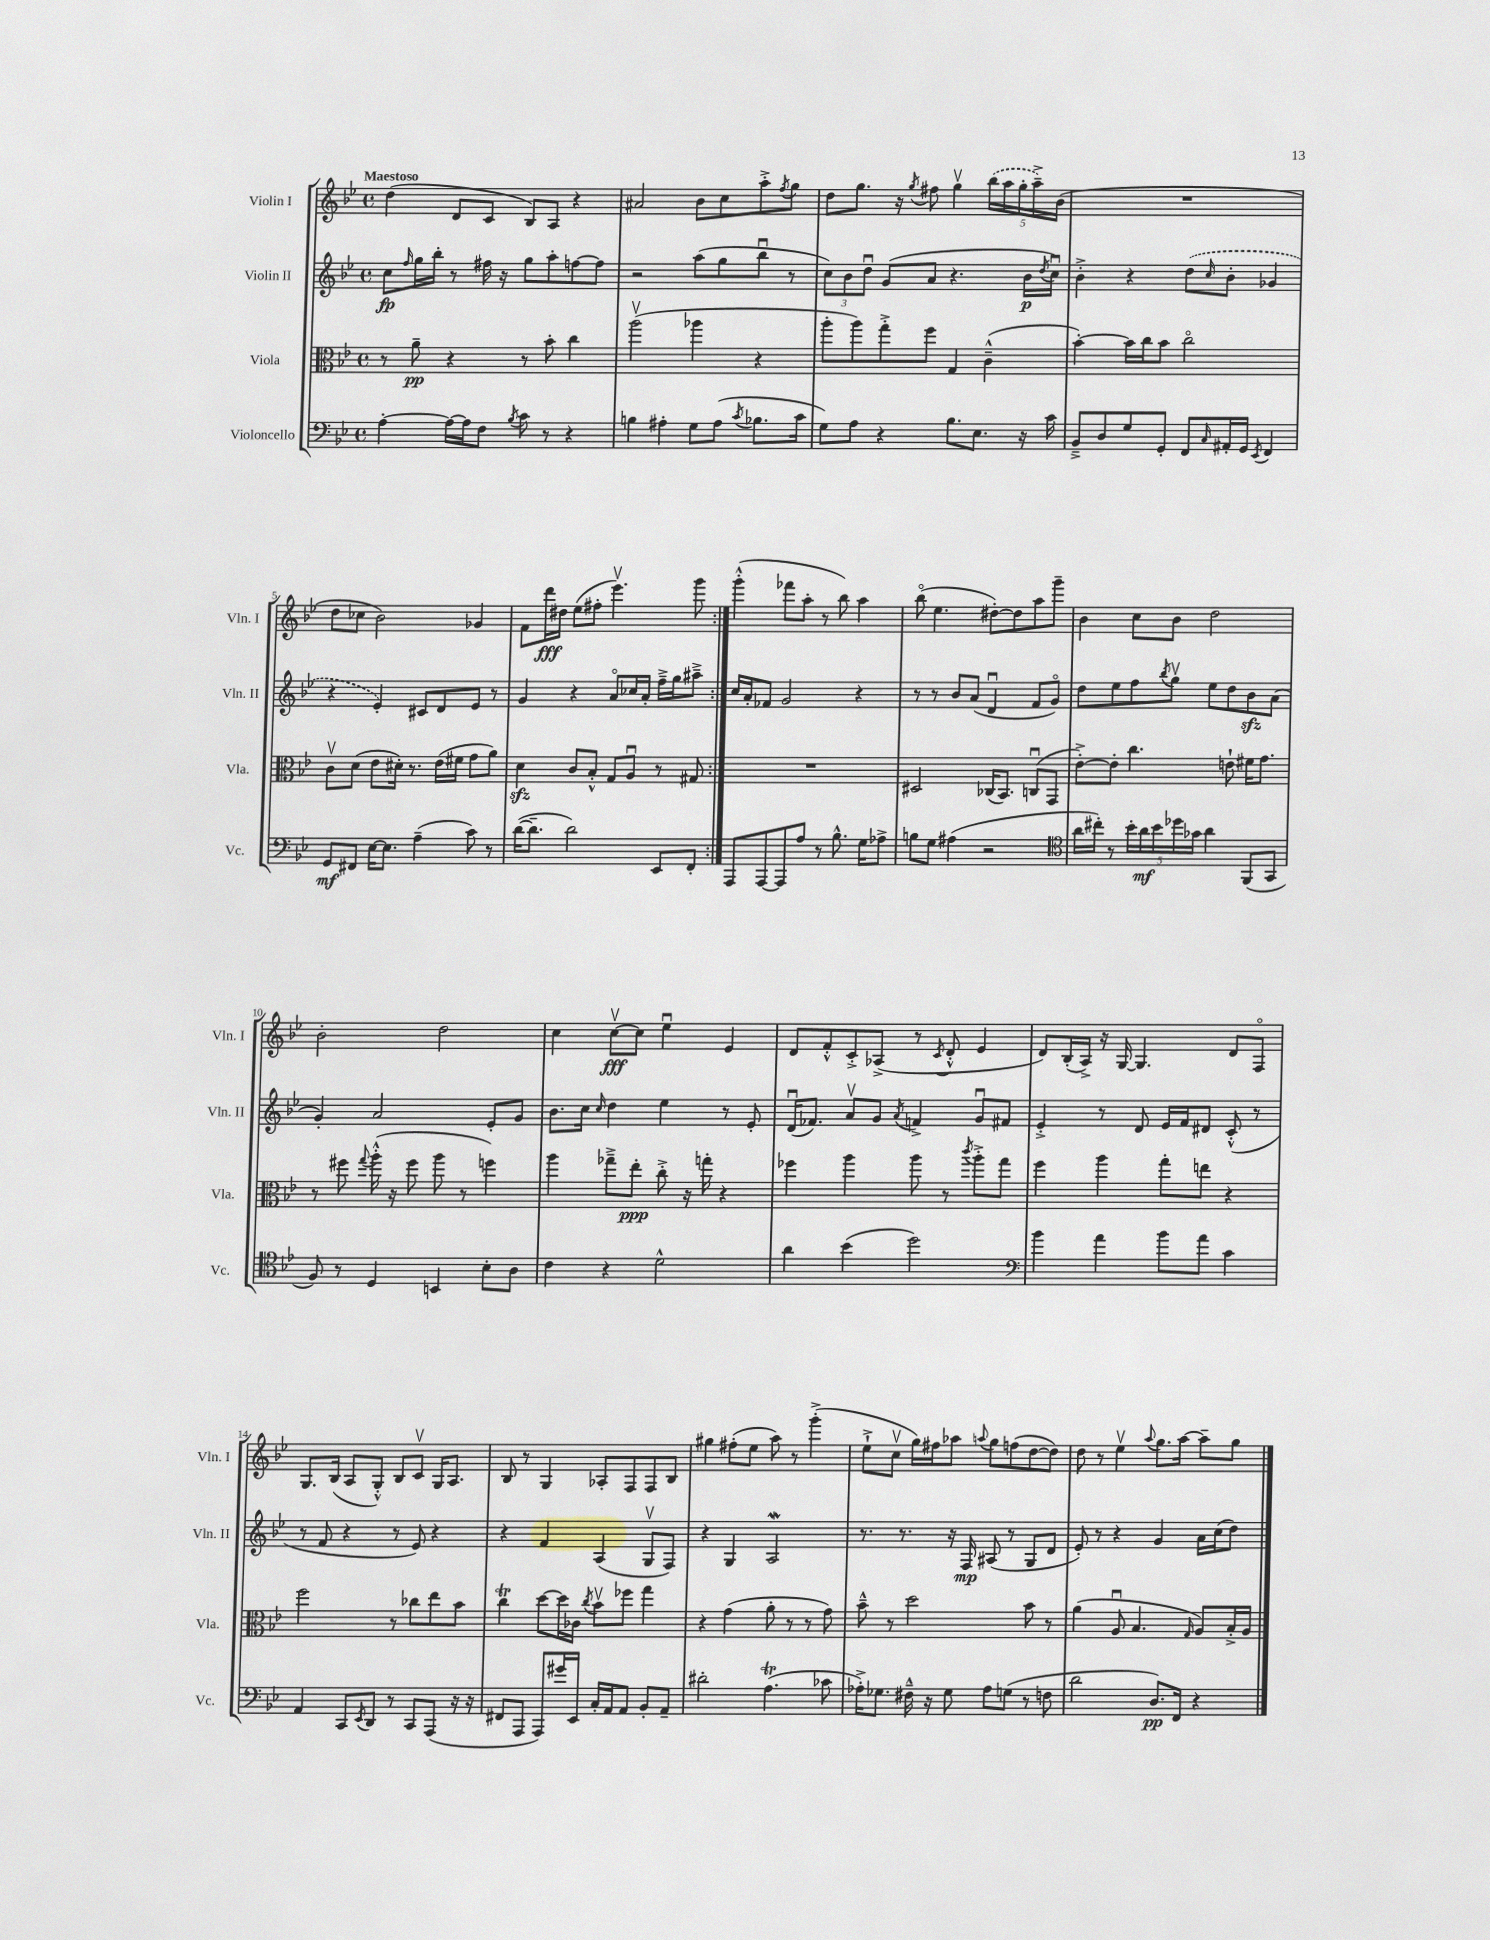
<<
\new StaffGroup <<
\new Staff = "s0" \with { instrumentName = "Violin I" shortInstrumentName = "Vln. I" } {
    \clef treble \key bes \major \defaultTimeSignature \time 4/4 \tempo "Maestoso"
    \repeat volta 2 { d''4( d'8 c'8 bes8) a8 r4 |
    ais'2 bes'8 c''8 a''8-.-> \acciaccatura { f''8 } g''8 |
    d''8 g''8. r16 \acciaccatura { g''8 } fis''8 g''4\upbow \tuplet 5/4 { \once \slurDashed bes''16( a''16 g''16-. a''16--->) bes'16( } |
    R1 |
    d''8 ces''8 bes'2) ges'4 |
    f'8 d'''16\fff dis''16 ees''8( fis''8-. ees'''4.\upbow) g'''8 | }
    g'''4-.-^( fes'''8 a''8-. r8 bes''8) a''4 |
    bes''8\flageolet( ees''4. dis''8~-.) dis''8 a''8 g'''8-- |
    bes'4 c''8 bes'8 d''2 |
    bes'2-. d''2 |
    c''4 c''8~\upbow\fff c''8 ees''4\downbow ees'4 |
    d'8 f'8-.-^ c'8-.-> aes8->( r8 \acciaccatura { c'8 } d'8-.-^ ees'4 |
    d'8) bes16-.( a16->) r16 g16~ g4. d'8 f8\flageolet |
    g8. bes16( a8 g8-.-^) bes8 c'8\upbow g16 a8. |
    bes8 r8 g4 aes8-. f8 f8 bes8 |
    gis''4 fis''8-.( ees''8 a''8) r8 g'''4-.->( |
    ees''8-!-> c''8\upbow g''16) fis''16 aes''8 \appoggiatura { a''8 } g''8 f''8( d''8~ d''8) |
    d''8 r8 ees''4\upbow \appoggiatura { a''8 } g''8. a''16~ a''8-- g''8 \bar "|." |
}
\new Staff = "s1" \with { instrumentName = "Violin II" shortInstrumentName = "Vln. II" } {
    \clef treble \key bes \major \defaultTimeSignature \time 4/4
    \repeat volta 2 { c''8\fp \grace { f''16 } g''16 bes''16-. r8 fis''16 r16 g''8 a''8-. f''8~ f''8 |
    r2 a''8( g''8 bes''8\downbow r8 |
    \tuplet 3/2 { c''8) bes'8 d''8\downbow } g'8( a'8 r4. bes'16\p \acciaccatura { d''8 } c''16\downbow) |
    bes'4-.-> r4 \once \slurDashed d''8( \grace { c''16 } bes'8-. ges'4 |
    r4 ees'4-.) cis'8 d'8 ees'8 r8 |
    g'4 r4 a'8\flageolet ces''16 a'16-. f''16---> g''16 ais''8---> | }
    c''16 a'16-. fes'8 g'2 r4 |
    r8 r8 bes'8 a'8( d'4\downbow f'8 g'8\flageolet) |
    d''8 ees''8 f''8 \acciaccatura { bes''8 } g''8\upbow ees''8 d''8 bes'8\sfz a'8( |
    g'4-.) a'2 ees'8-. g'8 |
    bes'8. c''16 \grace { c''16 } d''4 ees''4 r8 ees'8-. |
    d'16\downbow( fes'8.) a'8\upbow g'8 \acciaccatura { a'8 } f'4-> g'8\downbow fis'8 |
    ees'4-.-> r8 d'8 ees'16 f'16 dis'8 c'8-.-^( r8 |
    r8 f'8 r4 r8 ees'8) r4 |
    r4 f'4 a4( g8\upbow f8) |
    r4 g4 a2\mordent |
    r8. r8. r16 f16\mp ais8( r8 g8 d'8 |
    ees'8-.) r8 r4 g'4 a'16 c''16( d''8) \bar "|." |
}
\new Staff = "s2" \with { instrumentName = "Viola" shortInstrumentName = "Vla." } {
    \clef alto \key bes \major \defaultTimeSignature \time 4/4
    \repeat volta 2 { r8 a'8--\pp r4 r8 bes'8-. c''4 |
    a''2\upbow( aes''4 r4 |
    a''8-. a''8) g''8-.-> f''8 g4 c'4---^( |
    bes'4~-.) bes'16 c''16 bes'8 c''2\flageolet |
    c'8\upbow d'8( ees'8 dis'16-.) r8. ees'16( fis'16 g'8 a'8) |
    d'4\sfz c'8 bes8-.-^ g8 a8\downbow r8 gis8 | }
    R1 |
    dis2 ces16( bes,8.) c8\downbow( g,8 |
    ees'8~-.->) ees'8-. c''4. e'8-! fis'16 g'8. |
    r8 fis''8 \appoggiatura { g''8 } a''16-.-^( r16 fis''8 a''8 r8 f''4) |
    a''4 ges''8---> ees''8-.\ppp c''8-.-> r16 g''16-. r4 |
    fes''4 a''4 a''8 r8 \acciaccatura { c'''8 } a''8-.-> g''8 |
    f''4 a''4 g''8-. e''8 r4 |
    f''2 r8 ces''8 ees''8 bes'8 |
    c''4\trill d''8~ d''16 ces'16 \acciaccatura { c''8 } bes'8\upbow fes''8 g''4 |
    r4 g'4( a'8-. r8 r8 g'8) |
    bes'8---^ r8 d''2 bes'8 r8 |
    a'4( a8\downbow bes4. \grace { g16 } a8) bes16-.-> a16 \bar "|." |
}
\new Staff = "s3" \with { instrumentName = "Violoncello" shortInstrumentName = "Vc." } {
    \clef bass \key bes \major \defaultTimeSignature \time 4/4
    \repeat volta 2 { a4~-. a16~ a16 f8 \acciaccatura { bes8 } c'8 r8 r4 |
    b4 ais4-. g8 ais8( \acciaccatura { c'8 } bes8. c'16 |
    g8) a8 r4 bes8. ees8. r16 c'16 |
    bes,8---> d8 g8 g,8-. f,8 \grace { c16 } ais,16-. g,16 \acciaccatura { ees,8 } f,4 |
    g,8\mf fis,8 ees16~ ees8. a4--( c'8) r8 |
    d'16~( d'8.-- d'2) ees,8 f,8-. | }
    a,,8 a,,8~ a,,8 a8 r8 bes8.-^ g16 aes8-> |
    b8 g8 ais4( r2 |
    \clef tenor a'16 cis''16-.) r8 \tuplet 5/4 { bes'16-. a'16\mf bes'16 des''16 ges'16 } a'4 f,8( g,8 |
    f8) r8 d4 b,4 bes8-. a8 |
    c'4 r4 d'2-^ |
    a'4 bes'4( d''2) |
    \clef bass bes'4 a'4 bes'8 a'8 c'4 |
    a,4 c,8 \acciaccatura { ees,8 } d,8 r8 c,8 a,,8( r16 r16 |
    fis,8 a,,8 a,,8) gis'16 ees,16 c16-. a,16 a,8 bes,8-. a,8-- |
    dis'2-. a4.\trill( ces'8 |
    aes16-.->) ges8. fis16---^ r16 ges8 aes8 g8( r8 f8 |
    d'2 d8.\pp) f,16 r4 \bar "|." |
}
>>
>>
